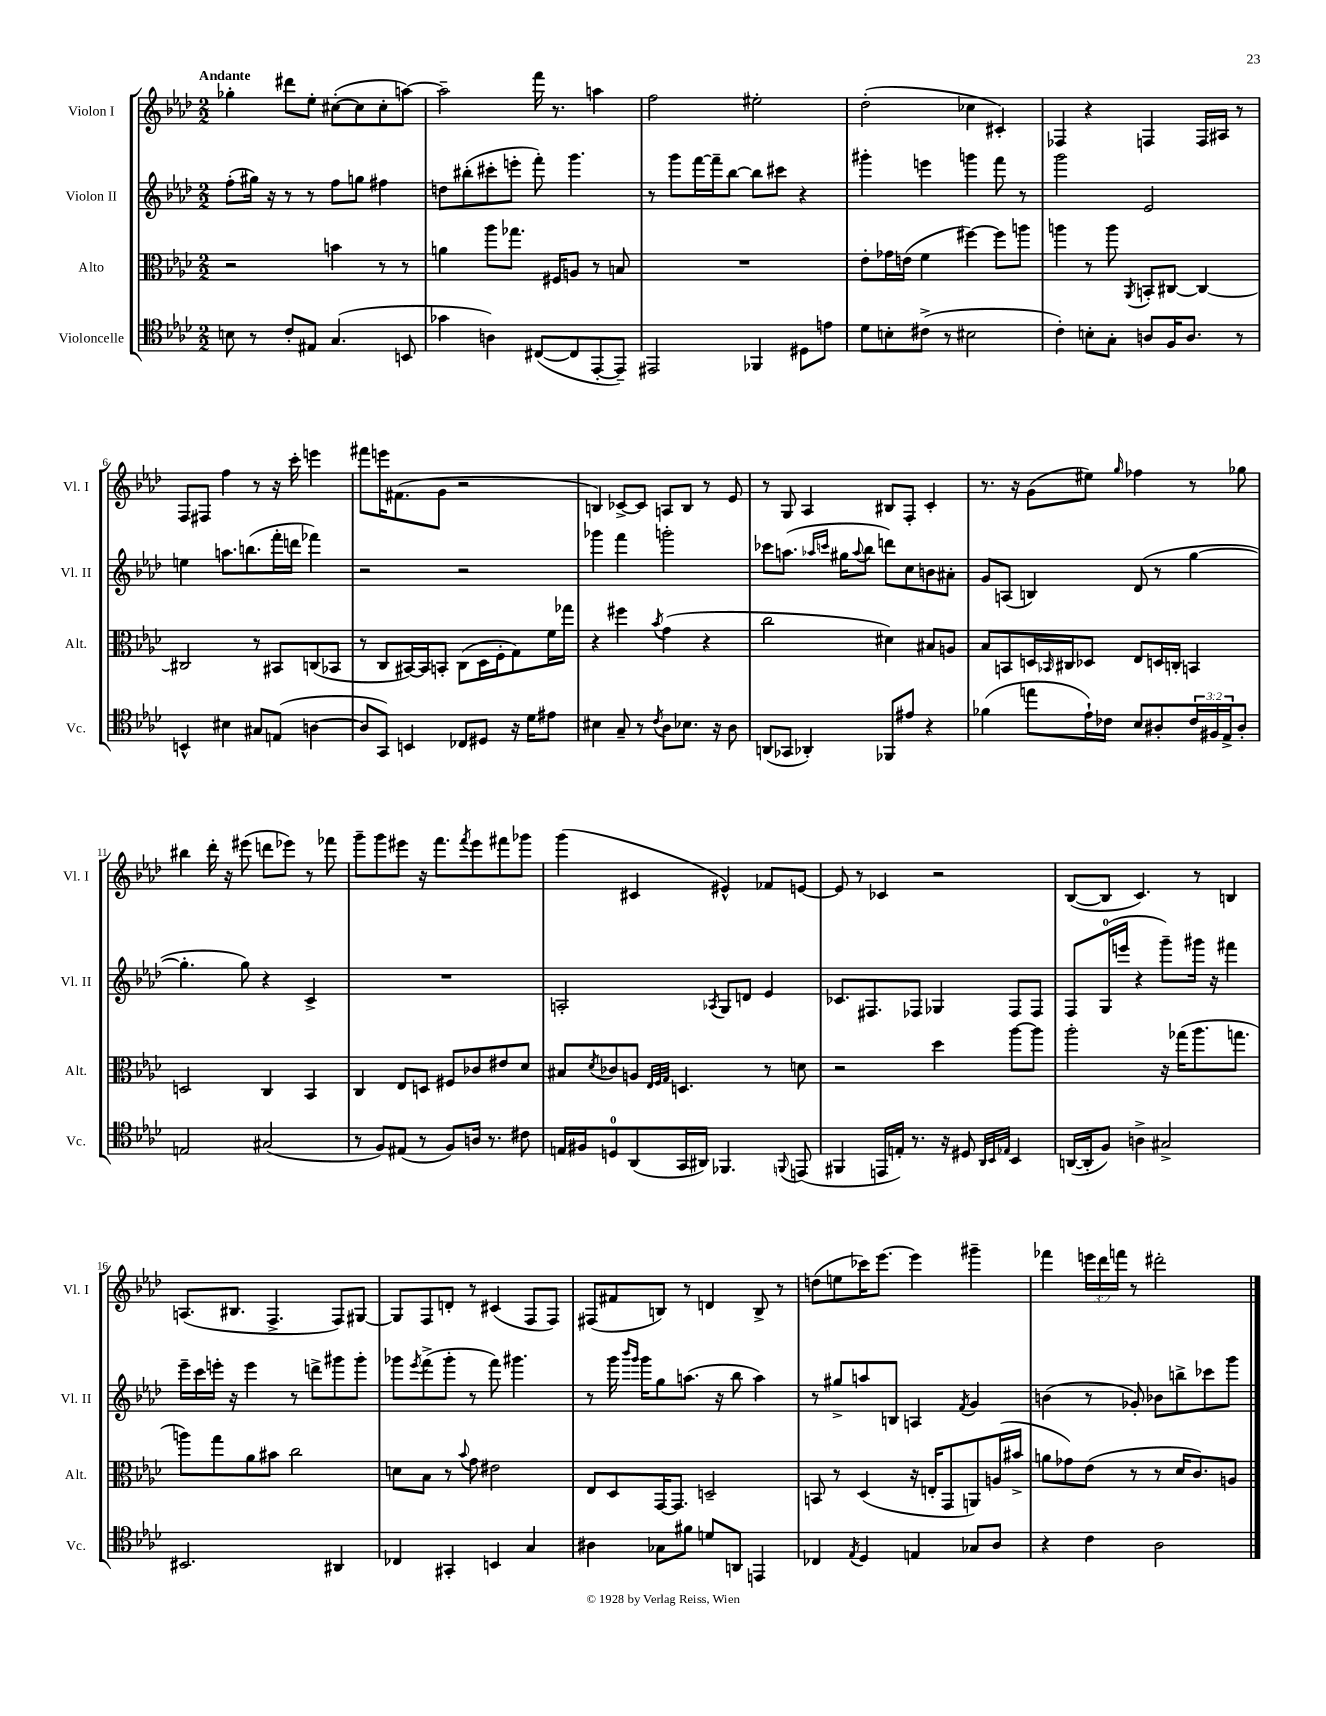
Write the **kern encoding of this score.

**kern	**kern	**kern	**kern
*part4	*part3	*part2	*part1
*staff4	*staff3	*staff2	*staff1
*I"Violoncelle	*I"Alto	*I"Violon II	*I"Violon I
*I'Vc.	*I'Alt.	*I'Vl. II	*I'Vl. I
*clefC4	*clefC3	*clefG2	*clefG2
*k[b-e-a-d-]	*k[b-e-a-d-]	*k[b-e-a-d-]	*k[b-e-a-d-]
*M2/2	*M2/2	*M2/2	*M2/2
=1	=1	=1	=1
!	!	!	!LO:TX:a:B:t=Andante
8Bn\	2r	(8ff'\L	4gg-X'\
8r	.	16gg#X\Jk)	.
.	.	16r	.
8c'/L	.	8r	8ddd#X\L
8E#X/J	.	8r	8ee-'\J
(4.G/	4bn\	8ff\L	([8cc#X'\L
.	.	8ggn\J	8cc#\]
.	8r	4ff#X\	8cc#'\
8BBn/	8r	.	[8aan\J)
=2	=2	=2	=2
4g-X\	4an\	8ddn\L	2aa~\]
.	.	(8bb#X'\	.
4An\)	8aa-\L	8ccc#X'\	.
.	8.gg-X\J	8eeen'\J	.
([8C#X/L	.	8fff'\)	16fff\
.	16F#X/KL	.	8.r
8C#/]	8An/J	4.ggg\	.
[8EE-'/	8r	.	4aan\
8EE-~/J])	8Bn/	.	.
=3	=3	=3	=3
2EE#X/	1r	8r	2ff\
.	.	8ggg\L	.
.	.	[16fff\L	.
.	.	16fff~\J]	.
.	.	[8bb-\J	.
4FF-X/	.	8bb-\L]	2ee#X'\
.	.	8ccc#X\J	.
8D#X\L	.	4r	.
8en\J	.	.	.
=4	=4	=4	=4
8d-\L	8e-'\L	4ggg#X'\	(2dd-'\
8Bn'\	16g-X\L	.	.
.	(16en\JJ	.	.
(8c#X^\J	4f\	4eeen\	.
8r	.	.	.
2B#X\	[4ff#X\)	4gggn\	4cc-X\
.	8ff#\L]	8fff\	4c#X'/)
.	8aan\J	8r	.
=5	=5	=5	=5
4c'\)	4aan\	2ggg\	4F-X/
8Bn'\L	8r	.	4r
8G'\J	8aa\	.	.
.	8qAA-/	.	.
8An/L	8BBn'/L	2e-/	4Fn/
16F/K	[8C#X/J	.	.
8.A/J	.	.	.
.	4C#/_	.	16F/LL
.	.	.	16A#X/JJ
8r	.	.	8r
!!LO:LB:g=z
=6	=6	=6	=6
4BBn^^/	2C#X/]	4een\	8F/L
.	.	.	8F#X/J
4B#X\	.	8.aan\L	4ff\
.	.	(8.bbn\	.
8G#X/L	8r	.	8r
(8En/J	8BB#X/L	16fff'\L	16r
.	.	16dddn\JJ	16ccc'\
[4An\	(8Cn/	4fff-X\)	4eeen\
.	8BB-X/J	.	.
=7	=7	=7	=7
8A/L]	8r	2r	8fff#X\L
8GG/J)	8C/L	.	16eeen\K
.	.	.	(8.f#X\
4BBn/	[16BB#X/L)	.	.
.	16BB#/J]	.	.
.	8BBn'/J	.	8g\J
8C-X/L	(8C\L	2r	2r
8D#X/J	16D-\L	.	.
.	16F'\J	.	.
16r	8G\)	.	.
16d-\KL	.	.	.
8e#X\J	16f\L	.	.
.	16gg-X\JJ	.	.
=8	=8	=8	=8
4B#X\	4r	4ggg-X\	4Bn/)
8G~/	4ff#X\	4fff\	[8c-X^/L
8r	.	.	8c-/J]
8qc/	8qb-/	.	.
8A-\L	(4g\	2gggn'\	8An/L
8.B-X\J	.	.	8B/J
.	4r	.	8r
16r	.	.	.
8A-\	.	.	8e-/
=9	=9	=9	=9
(8AAn/L	2cc\	8ccc-X\L	8r
8GG-X/J	.	(8.aan\J	8G/
4AA-X'/)	.	.	4A-/
.	.	16qqaa-X/LL	.
.	.	16qqcccn/JJ	.
.	.	16gg#X\KL	.
.	.	8qqaa-/	.
.	.	8bb-\J	.
8FF-X/L	4d#X\)	8dddn\L)	8B#X/L
8e#X/J	.	8cc\	8F'/J
4r	8B#X/L	8bn\	4c'/
.	8An/J	8a#X'\J	.
=10	=10	=10	=10
(4f-X\	8B-/L	8g/L	8.r
.	8BBn/	(8An/J	.
.	.	.	16r
8een\L	16Dn/L	4Bn/)	(8g\L
.	16qqBB-X/	.	.
.	16C#X/J	.	.
16e-`\L)	8D-X/J	.	8ee#X\J)
16c-X\JJ	.	.	.
.	.	.	16qqgg/
8B-/L	8E-/L	(8d-/	4ff-X\
8A#X'/	16Dn/L	8r	.
.	16Cn'/JJ	.	.
24c-/L	4BBn/	[4gg\	8r
24F#X/	.	.	.
24E-^/J	.	.	.
8A#'/J	.	.	8gg-X\
!!LO:LB:g=z
=11	=11	=11	=11
2En/	2Dn/	4.gg'\]	4bb#X\
.	.	.	16ddd-'\
.	.	.	16r
.	.	8gg\)	(8eee#X\
(2G#X/	4C/	4r	8dddn\L
.	.	.	8eee-X\J)
.	4BB-/	4c^/	8r
.	.	.	8fff-X\
=12	=12	=12	=12
8r	4C/	1r	8ggg~\L
8F/L)	.	.	8ggg\
(8E#X/J	8E-/L	.	8eee#X\J
8r	8Dn/J	.	16r
.	.	.	8.fff\L
8F/L)	8F#X/L	.	.
.	.	.	8qfff/
16An/Jk	8c-X/	.	8eee#\
8.r	.	.	.
.	8e#X/	.	8fff#X\
8c#X\	8d-/J	.	8ggg-X\J
=13	=13	=13	=13
16En/LL	8B#X/L	2An'/	(4ggg\
16F#X/J	.	.	.
.	8qd-/	.	.
8Dn/	8c-X/	.	.
(8AA-/	8An/J	.	4c#X/
.	32qqE-/LLL	.	.
.	32qqF/	.	.
.	32qqG/JJJ	.	.
16GG/L	4.Dn/	.	.
16AA#X/JJ)	.	.	.
.	.	8qA-X/	.
4.FF-X/	.	8G/L	4e#X^^/)
.	.	8dn/J	.
.	8r	4e-/	8f-X/L
8qqFFn/	.	.	.
(8EEn/	8dn\	.	[8en/J
=14	=14	=14	=14
4FF#X/	2r	8.c-X/L	8e/]
.	.	.	8r
.	.	8.F#X/	.
16EEn/LL	.	.	4c-X/
16En'/JJ)	.	.	.
8.r	.	8F-X/J	.
.	4dd-\	4G-X/	2r
16r	.	.	.
8D#X/	.	.	.
32qqAA-/LLL	.	.	.
32qqBB-/	.	.	.
32qqE-X/JJJ	.	.	.
4BB-/	[8aa-\L	8F-/L	.
.	8aa-\J]	8F-/J	.
=15	=15	=15	=15
([16AAn/LL	2aa-'\	8F/L	([8B-/L
16AA'/J]	.	.	.
8F/J)	.	(16G/L	8B-/J]
.	.	16eeen/JJ	.
4An^\	.	4r	4.c/)
2G#X^/	16r	8ggg~\L)	.
.	(16gg-X\KL	.	.
.	8.aa-\	16ggg#X\Jk	8r
.	.	16r	.
.	.	4fff#X\	4Bn/
.	8.ggn\J	.	.
!!LO:LB:g=z
=16	=16	=16	=16
2.BB#X/	8aan\L)	16eee-~\LL	(8.An/L
.	.	16ccc\	.
.	8gg\	16eeen'\JJ	.
.	.	16r	8.B#X/J
.	8a-\	4eee\	.
.	8b#X\J	.	4.F^/
.	2cc\	8r	.
.	.	8dddn^\L	.
4AA#X/	.	8ggg#X\	8F/L)
.	.	8ggg#'\J	[8G#X/J
=17	=17	=17	=17
4C-X/	8dn\L	8ggg-X\L	8G#/L]
.	.	8qeee-/	.
.	8B-\J	(8fff^\	8F/
4GG#X'/	8r	8ggg-'\J	8dn'/J
.	8qqb-/	.	.
.	8g\	8r	8r
4BBn/	2e#X\	8fff\)	(4c#X/
.	.	4.ggg#X\	.
4G/	.	.	8F/L
.	.	.	8F/J)
=18	=18	=18	=18
4A#X\	8E-/L	8r	(8F#X/L
.	8D-/	16ggg\	8f#X/
.	.	16qqbbb-/LL	.
.	.	16qqggg/JJ	.
.	.	16ggg\KL	.
8G-X\L	[16GG/K	8gg\	8Bn/J)
.	8.GG/J]	.	.
8f#X\J	.	(8.aan\J	8r
8dn/L	2Dn~/	.	4dn/
.	.	16r	.
8AAn/J	.	8bb-\	.
4EEn/	.	4aa\)	8B^/
.	.	.	8r
=19	=19	=19	=19
4C-X/	8BBn/	8r	(8ddn\L
.	8r	8gg#X^/L	8een\
8qE-/	.	.	.
4D-/	(4D-/	8aan/	16ccc-X\K)
.	.	.	[8.eee-\J
.	.	8Bn/J	.
4En/	16r	4An/	4eee-\]
.	16En'/KL	.	.
.	8GG/	.	.
.	.	8qf/	.
8G-X/L	8AAn/)	4g/	4ggg#X~\
8A-/J	(16An/L	.	.
.	16b#X^/JJ	.	.
=20	=20	=20	=20
4r	8an\L	(4bn\	4fff-X\
.	8g-X\)	.	.
4c\	(8e-\J	8r	24eeen\LL
.	.	.	24ddd-\
.	.	.	24fffn\JJ
.	8r	8g-X'/)	8r
2A-\	8r	8b-X\L	2ddd#X'\
.	16d-/KL	8bbn^\	.
.	8.c/)	.	.
.	.	8ccc-X\	.
.	8An/J	8ggg\J	.
==	==	==	==
*-	*-	*-	*-
